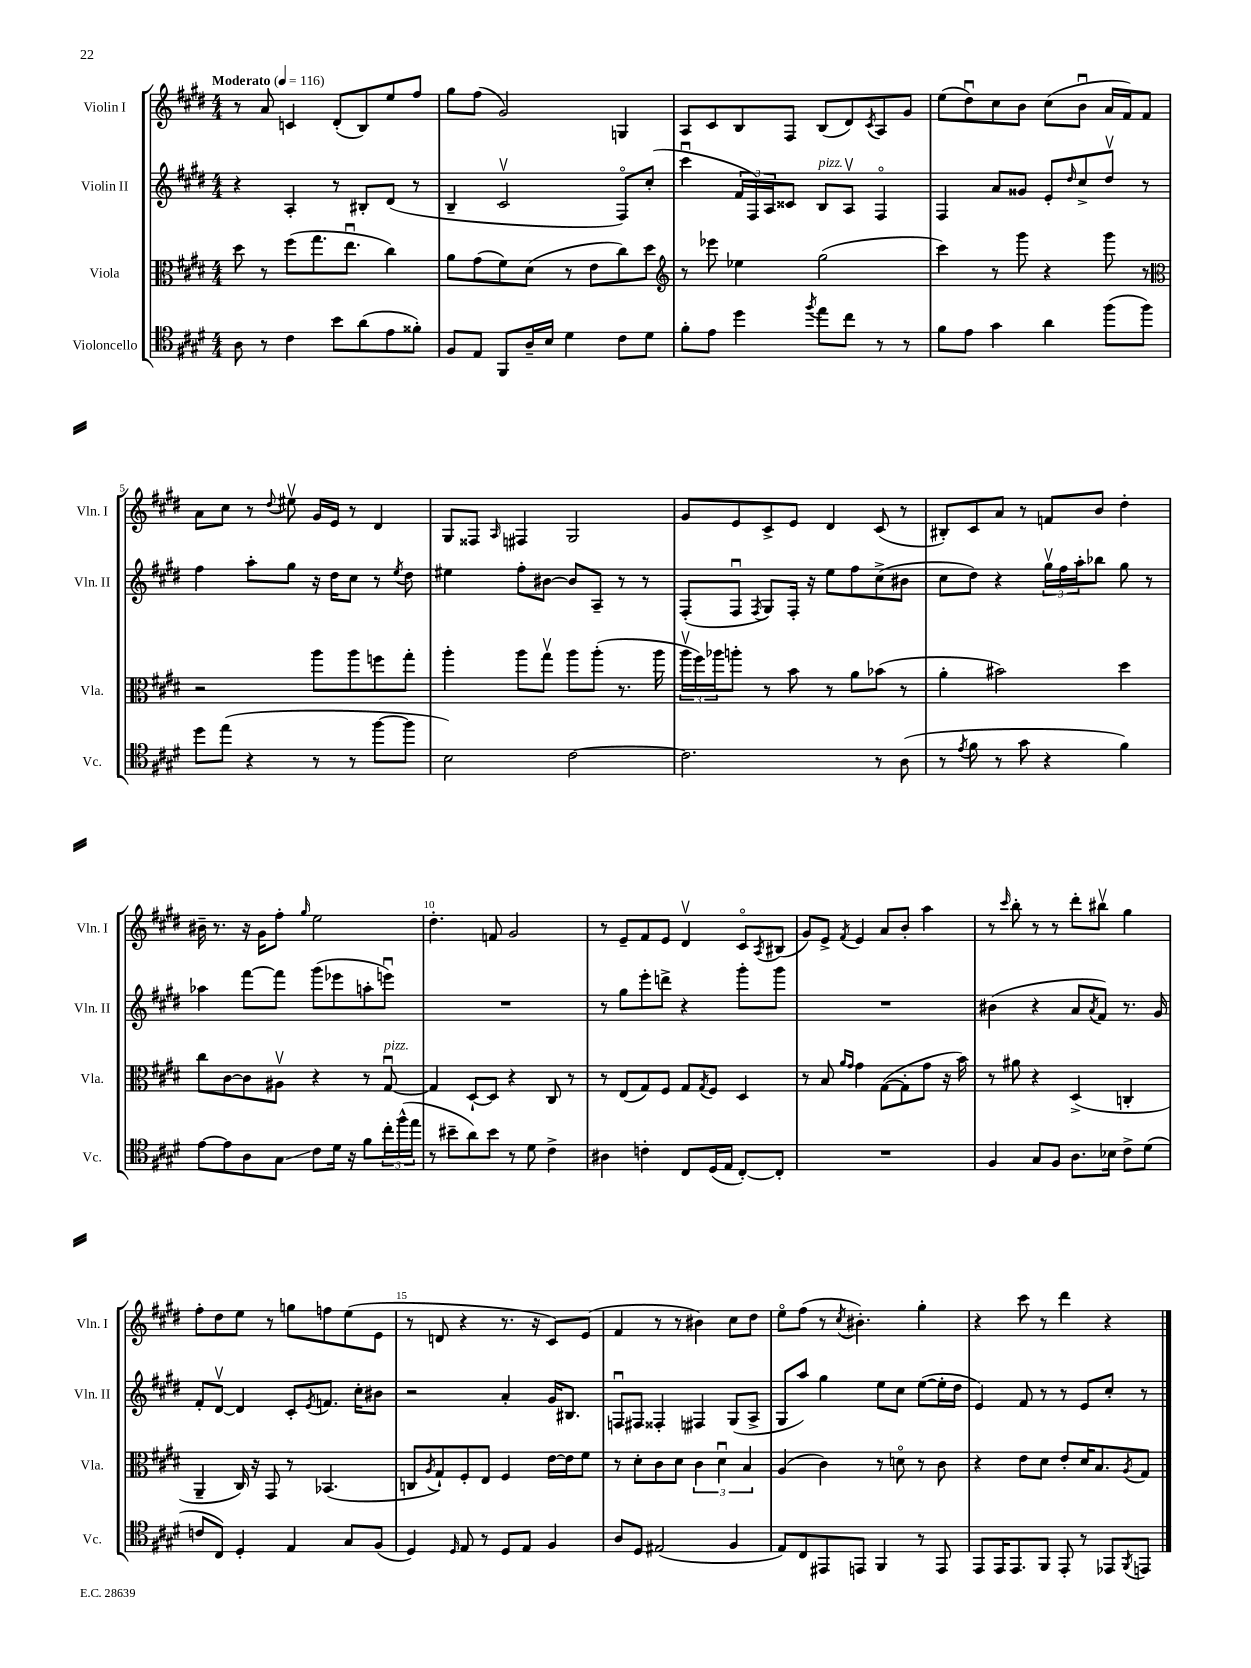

**kern	**kern	**kern	**kern
*staff4	*staff3	*staff2	*staff1
*clefC4	*clefC3	*clefG2	*clefG2
*k[f#c#g#d#]	*k[f#c#g#d#]	*k[f#c#g#d#]	*k[f#c#g#d#]
*M4/4	*M4/4	*M4/4	*M4/4
*MM116	*MM116	*MM116	*MM116
8A	8dd#	4r	8r
8r	8r	.	8a
4c#	(8ff#	4A'	4c
.	8.gg#	.	.
8b	.	8r	(8d#'
.	8.eeu	.	.
(8a	.	8B#'	8B)
8e	4cc#)	(8d#	8ee
8f##')	.	8r	8ff#
=	=	=	=
8F#	8a	4B~	8gg#
8E	(8g#	.	(8ff#
8FF#	8f#)	2c#v	2g#)
16A~	(8d#	.	.
16B	.	.	.
4d#	8r	.	.
.	8e	.	.
8c#	8cc#)	8F#o)	4G
8d#	8dd#	(8cc#'	.
=	=	=	=
*	*clefG2	*	*
8f#'	8r	4ccc#u	8A
8e	8eee-	.	8c#
4dd#	4ee-	24f#	8B
.	.	24F#)	.
.	.	24A	.
.	.	8c##	8F#
8qff#	.	.	.
8ee	(2gg#	8B	(8B
8cc#	.	8Av	8d#)
.	.	.	8qc#
8r	.	4F#o	8A
8r	.	.	8g#
=	=	=	=
8f#	4ccc#)	4F#	(8ee
8e	.	.	8dd#u)
4g#	8r	8a	8cc#
.	8ggg#	8g##	8b
4a	4r	8e'	(8cc#
.	.	16qqdd#	.
.	.	8cc#^	8bu
(8ff#	8ggg#	8dd#v	16a
.	.	.	16f#)
8ff#)	8r	8r	8f#
=	=	=	=
*	*clefC3	*	*
8dd#	2r	4ff#	8a
(8ee	.	.	8cc#
4r	.	8aa'	8r
.	.	.	8qqdd#
.	.	8gg#	8ee#v
8r	8aa	16r	16g#
.	.	16dd#	16e
8r	8aa	8cc#	8r
[8ff#	8ff	8r	4d#
.	.	8qee	.
8ff#]	8gg#'	8dd#	.
=	=	=	=
2B)	4aa'	4ee#	8G#
.	.	.	8F##
.	.	.	16qqA
.	8aa	8ff#'	4F#
.	8gg#v	[8b#	.
[2c#	8aa	8b#]	2G#
.	(8aa'	8A~	.
.	8.r	8r	.
.	.	8r	.
.	16aa	.	.
=	=	=	=
2.c#]	24aav	(8F#'	8g#
.	24ff#)	.	.
.	24aa-	.	.
.	8aa'	8F#u	8e
.	.	8qF#	.
.	8r	8G#)	8c#^
.	8b	16F#'	8e
.	.	16r	.
.	8r	8ee	4d#
.	8a	8ff#	.
8r	(8b-	(8cc#^	(8c#
(8A	8r	8b#	8r
=	=	=	=
8r	4a'	8cc#	8B#')
8qe	.	.	.
8f#	.	8dd#)	8c#
8r	2b#)	4r	8a
8g#	.	.	8r
4r	.	24gg#v	8f
.	.	24ff#	.
.	.	24aa'	.
.	.	8bb-	8b
4f#)	4dd#	8gg#	4dd#'
.	.	8r	.
=	=	=	=
[8e	8cc#	4aa-	16b#~
.	.	.	8.r
8e]	[8c#	.	.
8A	8c#]	[8fff#	16r
.	.	.	16g#
8G#	8A#v	8fff#]	8ff#'
.	.	.	16qqgg#
8c#	4r	(8ggg#	2ee
16d#	.	8eee-	.
16r	.	.	.
8f#	8r	8aa'	.
24cc#'	[8G#u	8eeeu)	.
(24ff#^^	.	.	.
24ee	.	.	.
=	=	=	=
8r	4G#]	1r	4.dd#'
8b#~	.	.	.
8a)	[8D#`	.	.
8b#	8D#]	.	8f
8r	4r	.	2g#
8d#	.	.	.
4c#^	8C#	.	.
.	8r	.	.
=	=	=	=
4A#	8r	8r	8r
.	(8E	8gg#	8e~
4c'	8G#)	8eee'	8f#
.	8F#	8ddd^	8e
8C#	8G#	4r	4d#v
.	8qG#	.	.
(16D#	8F#	.	.
16E	.	.	.
[8C#')	4D#	8ggg#'	8c#o
.	.	.	8qA
8C#']	.	8ggg#	(8B#
=	=	=	=
1r	8r	1r	8g#)
.	8B	.	8e^
.	16qqa	.	.
.	16qqg#	.	8qf#
.	4g#	.	4e
.	([8G#	.	8a
.	8G#']	.	8b'
.	8g#	.	4aa
.	16r	.	.
.	16b)	.	.
=	=	=	=
4F#	8r	(4b#	8r
.	.	.	16qqccc#
.	8a#	.	8bb'
8G#	4r	4r	8r
8F#	.	.	8r
8.A	(4D#^	8a	8ddd#'
.	.	8qa	.
.	.	8f#)	8bb#v
16B-	.	.	.
8c#^	4C'	8.r	4gg#
(8d#	.	.	.
.	.	16g#	.
=	=	=	=
8c	4AA~	8f#'	8ff#'
8C#)	.	[8d#v	8dd#
4D#'	16C#)	4d#]	8ee
.	16r	.	.
.	8GG#	.	8r
4E	8r	8c#'	8gg
.	.	8qe	.
.	(4.BB-	8.f	8ff
8G#	.	.	(8ee
.	.	16cc#'	.
(8F#	.	8b#	8e
=	=	=	=
4D#)	8C	2r	8r
.	8qA	.	.
.	8G#`)	.	8d
16qqD#	.	.	.
8E	8F#'	.	4r
8r	8E	.	.
8D#	4F#	4a'	8.r
8E	.	.	.
.	.	.	16r
4F#	[16e	16g#	8c#)
.	16e]	8.B#	.
.	8f#	.	(8e
=	=	=	=
8A	8r	8Fu	4f#
8D#	8d#'	8F#	.
(2E#	8c#	4F##'	8r
.	8d#	.	8r
.	6c#	4F#	4b#)
.	6d#u	.	.
4F#	.	(8G#	8cc#
.	6B	.	.
.	.	8A^	8dd#
=	=	=	=
8E)	(4A	8G#	8eeo
8C#	.	8aa)	(8ff#
8EE#	4c#)	4gg#	8r
.	.	.	8qcc#
8EE	.	.	4.b#')
4FF#	8r	8ee	.
.	8do	8cc#	.
8r	8r	([8ee	4gg#'
8EE	8c#	16ee']	.
.	.	16dd#	.
=	=	=	=
8EE	4r	4e)	4r
16EE	.	.	.
8.EE	.	.	.
.	8e	8f#	8ccc#
8FF#	8d#	8r	8r
8EE'	8e'	8r	4ddd#
8r	16d#	8e	.
.	8.B	.	.
8EE-	.	8cc#'	4r
8qFF#	8qA	.	.
8EE	8G#	8r	.
==	==	==	==
*-	*-	*-	*-
